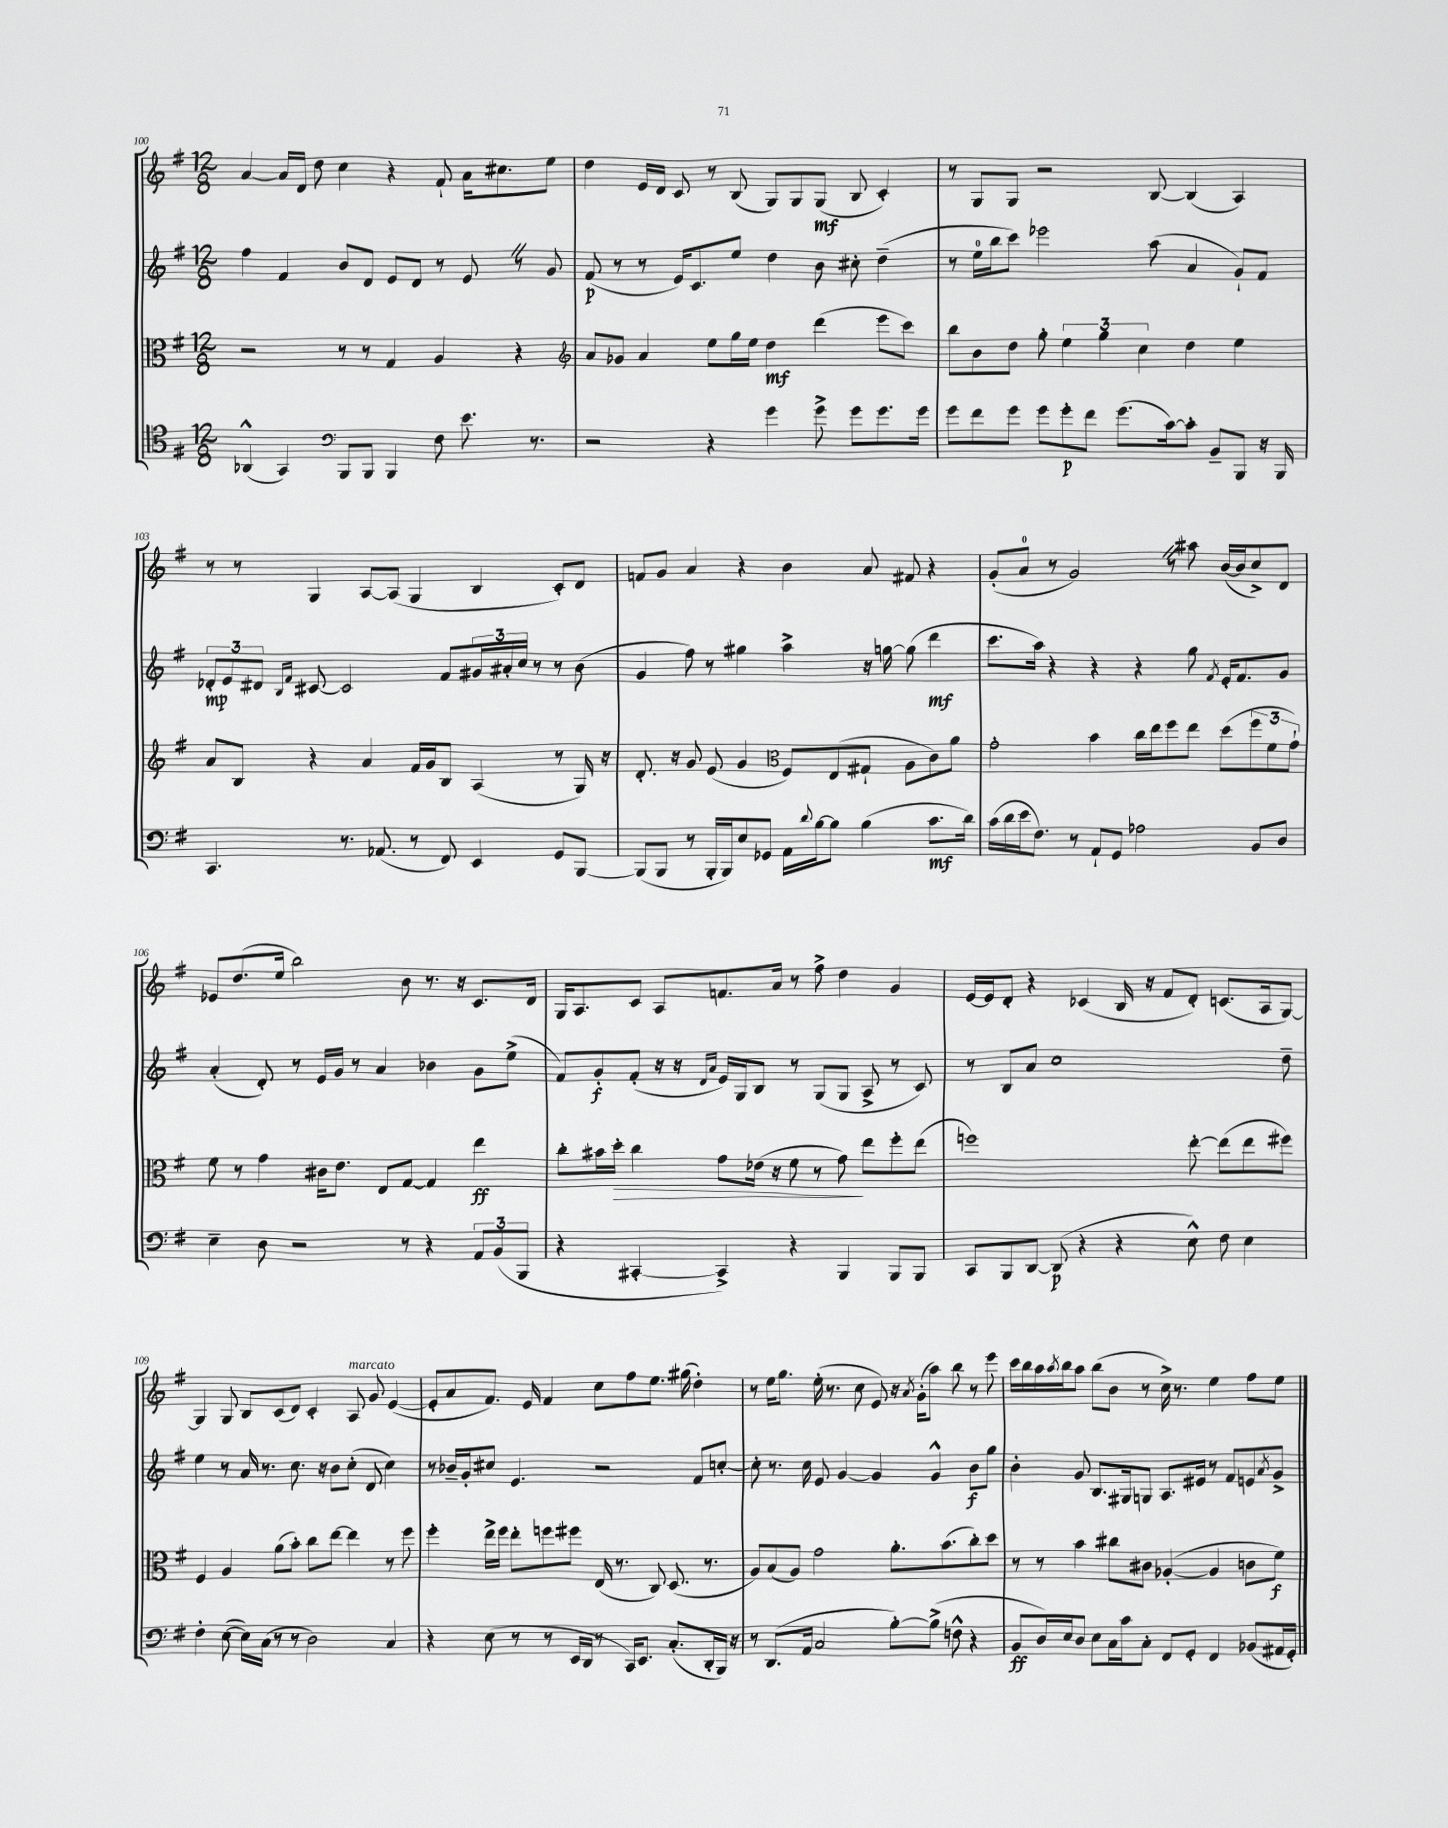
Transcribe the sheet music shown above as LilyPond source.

<<
\new StaffGroup <<
\new Staff = "s0" {
    \clef treble \key g \major \numericTimeSignature \time 12/8
    a'4~ a'16 d'16 d''8 c''4 r4 fis'8-! a'16 cis''8. e''8 |
    d''4 e'16 d'16 c'8 r8 b8( g8) g8 g8\mf( b8 c'4-.) |
    r8 g8 g8 r2 b8~ b4( a4) |
    r8 r8 g4 a8~ a8( g4 b4 c'8-.) d'8 |
    f'8 g'8 a'4 r4 b'4 a'8 fis'8 r4 |
    g'8-.( a'8-0 r8 g'2) \once \override BreathingSign.text = \markup { \musicglyph "scripts.caesura.straight" } \breathe r8 ais''8 b'16~( b'16 c''8->) d'8 |
    ees'8 d''8.( e''16 b''2) b'8 r8. r16 c'8. d'16 |
    g16 a8. c'8 a8 f'8. a'16 r8 fis''8-> d''4 g'4 |
    e'16~ e'16 d'8-. r4 ces'4( b16 r16 fis'8 d'8-.) c'8.( a16 g8~) |
    g4 g8 b8 c'8( d'8) c'4-. a8^\markup { \italic "marcato" } g'8 e'4~( |
    e'8-. a'8 fis'8.) e'16 fis'4 c''8 fis''8 e''8. gis''16( d''4-.) |
    r8 e''16 g''8. e''16-.( r8. c''8 e'8) r16 \acciaccatura { a'8 } g'16-.( a''8) b''8 r8 e'''8 |
    c'''16 b''16 a''16 \acciaccatura { a''8 } b''16 a''8 b''8( b'8 r8 c''16->) r8. e''4 fis''8 e''8 \bar "|." |
}
\new Staff = "s1" {
    \clef treble \key g \major \numericTimeSignature \time 12/8
    fis''4 fis'4 b'8 d'8 e'8 d'8 r8 e'8 \once \override BreathingSign.text = \markup { \musicglyph "scripts.caesura.straight" } \breathe r8 g'8 |
    fis'8\p( r8 r8 e'16) c'8. e''8 d''4 b'8 cis''8-. d''4--( |
    r8 e''16-0 b''16 c'''8) ees'''2 a''8( a'4 g'8-!) fis'8 |
    \tuplet 3/2 { des'8-.\mp e'8 dis'8 } \grace { b16 fis'16 } cis'8~ cis'2 fis'8 \tuplet 3/2 { gis'16 ais'16-. c''16 } r8 r8 b'8( |
    g'4 fis''8) r8 gis''4 a''4-> r16 g''16~ g''8( d'''4\mf |
    c'''8. a''16) r4 r4 r4 g''8 \acciaccatura { fis'8 } e'16-. fis'8. g'8 |
    a'4-.( d'8-.) r8 e'16 g'16 r8 a'4 bes'4 g'8 e''8->( |
    fis'8) g'8-.\f fis'8-.( r16 r16 \grace { d'16 a'16 } e'16) g16 b8 r8 g8( g8 a8-> r8 c'8) |
    r8 b8 a'8 c''1 d''8-- |
    e''4 r8 a'16 r8. c''8. r16 b'8 c''8-.( d'8 c''4) |
    r8 bes'16-- g'16-. cis''8 e'4. r2 fis'8 c''8~-. |
    c''8-. r8. c''16 e'8 g'4~ g'4 g'4-^ b'8\f g''8 |
    b'4-. g'8 b8. gis16 g8 a8. eis'16 r8 fis'8 e'8 \acciaccatura { a'8 } g'8-> \bar "|." |
}
\new Staff = "s2" {
    \clef alto \key g \major \numericTimeSignature \time 12/8
    r2 r8 r8 g4 a4 r4 |
    \clef treble a'8 ges'8 a'4 e''8 g''16 e''16 d''4\mf d'''4( e'''8 c'''8) |
    b''8 b'8 d''8 g''8-. \tuplet 3/2 { e''4 g''4 c''4 } d''4 e''4 |
    a'8 b8 r4 a'4 fis'16 g'16 b8 a4( r8 g16) r16 |
    d'8.-. r16 g'8 e'8( g'4 \clef alto fis8) e8( gis8-! a8 c'8) a'8 |
    g'2-. b'4 c''16 e''16 fis''8 e''8 d''8( \tuplet 3/2 { fis''8 fis'8 g'8-!) } |
    fis'8 r8 g'4 cis'16 e'8. e8 g8~ g4 e''4\ff |
    c''8-. bis'16 d''16-.\> c''4 g'8 ees'16( r16 fis'8 r8 g'8\!) e''8 fis''8-. e''8( |
    f''1) e''8~-. e''8( e''8 fis''8) |
    fis4 a4 a'8( b'8-.) c''8 e''8~ e''4 r8 fis''8 |
    fis''4-. e''16-> fis''16 e''8-. f''8 fis''8 e16( r8. c8) d8.( r8. |
    a8) b8( a8) g'2 a'8.-. b'8.( c''8-.) d''8 |
    r8 r8 b'4 cis''8 cis'8 aes4~-.( aes4 c'8 fis'8\f) \bar "|." |
}
\new Staff = "s3" {
    \clef tenor \key g \major \numericTimeSignature \time 12/8
    aes,4-^( g,4) \clef bass b,,8 b,,8 b,,4 fis8 e'8. r8. |
    r2 r4 g'4 g'8-> g'8 g'8. g'16 |
    g'8 fis'8 g'8 g'8 g'8-.\p fis'8 g'8.( c'16~) c'8-. b,8-- b,,8 r16 b,,16 |
    c,4. r8. aes,8.( r8 fis,8) e,4 g,8 b,,8~ |
    b,,8( b,,8 r8 b,,16-. b,,16) e8 ges,8 a,16 \appoggiatura { d'8 } b16~ b8 b4( c'8.\mf d'16) |
    c'16( d'16 e'16 fis8.) r8 a,8-! g,8 aes2 b,8 d8 |
    e4-- d8 r2 r8 r4 \tuplet 3/2 { a,8 b,8( b,,8 } |
    r4 cis,4~-. cis,4->) r4 b,,4 b,,8 b,,8 |
    c,8 b,,8 d,8~ d,8\p( r4 r4 e8-^) fis8 e4 |
    fis4-. e8~( e16) c16( r8 r8 d2) c4 |
    r4 e8( r8 r8 e,16 d,16 r8 c,16) e,8. c8.-.( d,16-. b,,16) r16 |
    r8 d,8.( a,16 c2 b8~-.) b8->( f8-^ r4 |
    b,8\ff d16) e16 d8 e8 c16 c'16 c8-. fis,8 g,8-. fis,4 bes,8( ais,16 g,16-.) \bar "|." |
}
>>
>>
\layout { \context { \Score currentBarNumber = #100 } }
